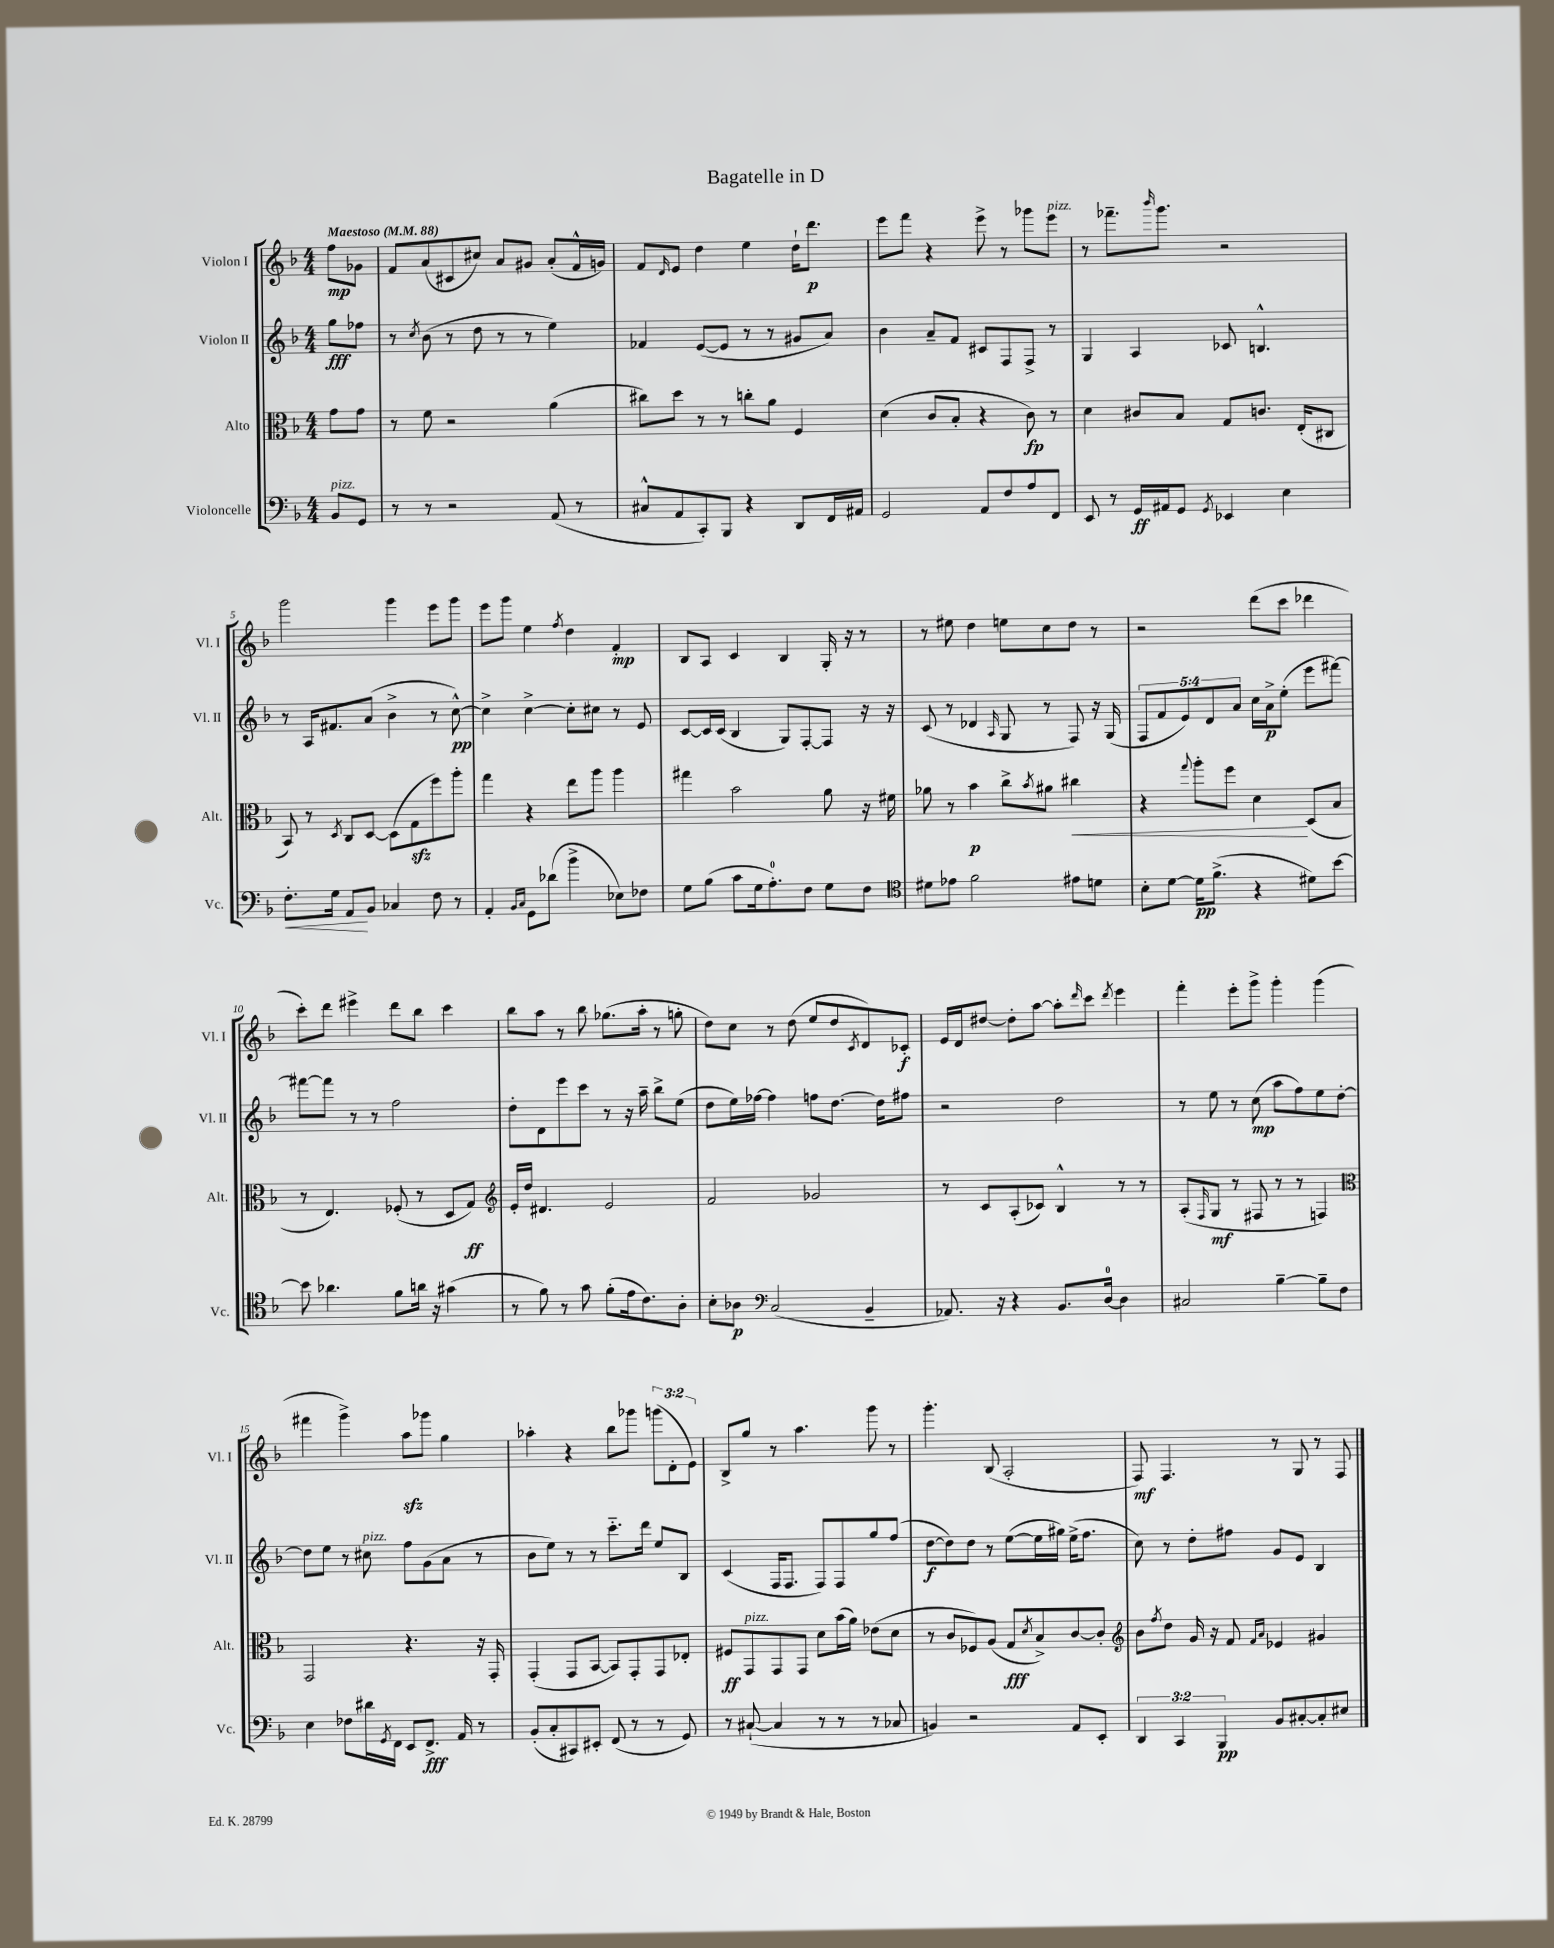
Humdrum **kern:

**kern	**kern	**kern	**kern
*staff4	*staff3	*staff2	*staff1
*clefF4	*clefC3	*clefG2	*clefG2
*k[b-]	*k[b-]	*k[b-]	*k[b-]
*M4/4	*M4/4	*M4/4	*M4/4
*MM88	*MM88	*MM88	*MM88
8BB-	8g	8gg	8ff
8GG	8g	8ff-	8g-
=	=	=	=
8r	8r	8r	8f
.	.	8qcc	.
8r	8f	(8b-	(8a
2r	2r	8r	8c#
.	.	8dd	8cc#)
.	.	8r	8a
.	.	8r	8g#
(8AA	(4a	4ee)	(8a'
8r	.	.	16f^^
.	.	.	16g)
=	=	=	=
8C#^^	8cc#)	4f-	8f
.	.	.	16qqd
8AA	8dd	.	8e
8CC')	8r	([8e	4dd
8BBB-	8r	8e]	.
4r	8cc'	8r	4ee
.	8a	8r	.
8DD	4F	8g#	16dd`
.	.	.	8.ddd
16FF	.	8a)	.
16AA#	.	.	.
=	=	=	=
2GG	(4d	4b-	8eee
.	.	.	8fff
.	8c	8a~	4r
.	8B-'	8f	.
8AA	4r	8c#	8eee^
8F	.	8F	8r
8A	8c)	8F^	8ggg-
8FF	8r	8r	8eee
=	=	=	=
8EE	4d	4G	8r
8r	.	.	8.fff-~
16GG	8c#	4A	.
.	.	.	16qqbbb-
16AA#	.	.	8.ggg
8GG	8B-	.	.
8qGG	.	.	.
4EE-	8G	8c-	2r
.	8.c	4.B^^	.
4E	.	.	.
.	(16E'	.	.
.	8C#	.	.
=	=	=	=
8.F'	8BB-)	8r	2ggg
.	8r	16A	.
16G	.	8.f#	.
.	8qD	.	.
8AA	8C	.	.
8BB-	[8D	(8a	.
4C-	(8D]	4b-^	4ggg
.	8G	.	.
8F	8ff)	8r	8eee
8r	8aa'	[8cc^^)	8ggg
=	=	=	=
4AA'	4gg	4cc^]	8eee
.	.	.	8ggg
16qqBB-	.	.	.
16qqC	.	.	.
8GG	4r	[4cc^	4ee
(8d-	.	.	.
.	.	.	8qff
4b-^	8ee	8cc']	4dd
.	8aa	8cc#	.
8E-)	4aa	8r	4f'
8F-	.	8e	.
=	=	=	=
8G	4gg#	[8c	8B-
(8B-	.	16c]	8A
.	.	(16c	.
8c	2b-	4B-	4c
16G	.	.	.
8.A')	.	.	.
.	.	8G)	4B-
8F	.	[8F'	.
8G	8a	8F]	16G'
.	.	.	16r
8F	16r	16r	8r
.	16f#	16r	.
=	=	=	=
*clefC4	*	*	*
8d#	8a-	(8c	8r
8e-	8r	8r	8ee#
2f	4b-	4d-	4dd
.	.	16qqA	.
.	8cc^	8G	8ee
.	8qb-	.	.
.	8a#	8r	8cc
8e#	4cc#	8F)	8dd
8d	.	16r	8r
.	.	(16G	.
=	=	=	=
8B-'	4r	10F	2r
.	.	10f	.
[8d	.	.	.
.	.	10e)	.
.	8qqgg	.	.
16d]	8aa'	.	.
.	.	10d	.
(8.f^	.	.	.
.	8ff	.	.
.	.	10a	.
4r	4d	16cc	(8ddd
.	.	16a^	.
.	.	(8ee'	8ccc
8d#)	(8D	8eee	4ddd-
[8b-	8B-	[8fff#)	.
=	=	=	=
8b-]	8r	8fff#_	8ccc')
4.a-	4.E)	8fff#]	8ddd
.	.	8r	4eee#^
.	.	8r	.
8f	(8F-'	2ff	8ddd
16a	8r	.	8bb-
16r	.	.	.
(4g#	8D	.	4ccc
.	8G)	.	.
=	=	=	=
*	*clefG2	*	*
8r	16e'	8dd'	8bb-
.	16dd	.	.
8f)	4.d#	8d	8aa
8r	.	8eee	8r
8g	.	8ccc	8bb-
(8f'	2e	8r	(8.gg-
16e	.	16r	.
8.c)	.	16aa~	16aa'
.	.	8bb-^	8r
8A'	.	(8ee	8gg'
=	=	=	=
8B-'	2f	8dd	8dd)
8A-	.	16ee)	8cc
.	.	[16ff-	.
*clefF4	*	*	*
(2C	.	4ff-]	8r
.	.	.	(8dd
.	2g-	8ff	8ee
.	.	[8.dd	8dd
.	.	.	8qc
4BB-~	.	.	8d)
.	.	16dd]	.
.	.	8ff#	8c-'
=	=	=	=
8.AA-)	8r	2r	16e
.	.	.	16d
.	8c	.	[8dd#
16r	.	.	.
4r	(8A'	.	8dd#']
.	8c-)	.	[8aa
8.BB-	4B-^^	2dd	8aa']
.	.	.	16qqddd
.	.	.	8ccc
[16D	.	.	.
.	.	.	8qddd
4D]	8r	.	4eee
.	8r	.	.
=	=	=	=
2C#	(8A'	8r	4fff'
.	16qqF	.	.
.	8G	8ee	.
.	8r	8r	8eee'
.	8F#	(8cc	8ggg^
[4B-~	8r	8aa	4ggg'
.	8r	8ff)	.
8B-~]	4F)	8ee	(4ggg
8F	.	[8dd'	.
=	=	=	=
*	*clefC3	*	*
4E	2GG	8dd]	4fff#
.	.	8ee	.
8F-	.	8r	4ggg^)
16d#	.	8cc#	.
8qGG	.	.	.
16FF	.	.	.
8EE	4.r	8ff	8aa
8.FF^	.	(8g	8ggg-
.	.	8a	4gg
16AA	.	.	.
8r	16r	8r	.
.	16GG'	.	.
=	=	=	=
(8BB-'	(4GG'	8b-	4aa-'
8C'	.	8ee)	.
8CC#)	8GG	8r	4r
8EE#'	[8BB-	8r	.
(8FF	8BB-])	8.ccc'~	8bb-
8r	8GG'	.	8ggg-
.	.	16ddd	.
8r	8GG	8ee	(12ggg
.	.	.	12d'
8GG)	8E-'	8B-	.
.	.	.	12e)
=	=	=	=
8r	8F#	(4c	8B-^
([8C#`	8GG	.	8gg
4C#]	8GG	16F	8r
.	.	8.F	.
.	8GG	.	4.aa
8r	8d	8F)	.
8r	(16b-	8F	.
.	16a)	.	.
8r	(8e-	8gg	8ggg
8C-	8d	(8ff	8r
=	=	=	=
4BB)	8r	[8dd	4.ggg'
.	8c	8dd])	.
2r	8F-)	8dd	.
.	(8A	8r	(8B-
.	8G	([8ee	2A'
.	8qd	.	.
.	8B-^)	16ee]	.
.	.	16gg#)	.
8AA	[8c	(16ee^	.
.	.	8.ff	.
8EE'	8c']	.	.
=	=	=	=
*	*clefG2	*	*
6DD	8b-	8cc)	8F)
.	8qff	.	.
.	8dd	8r	4.F
6CC	.	.	.
.	16g	8dd'	.
.	16r	.	.
6BBB-	.	.	.
.	8f	8ff#	.
.	16qqf	.	.
.	16qqa	.	.
8BB-	4e-	8g	8r
[8C#'	.	8e	8G
8C#']	4g#	4B-	8r
8E#	.	.	8F
==	==	==	==
*-	*-	*-	*-
